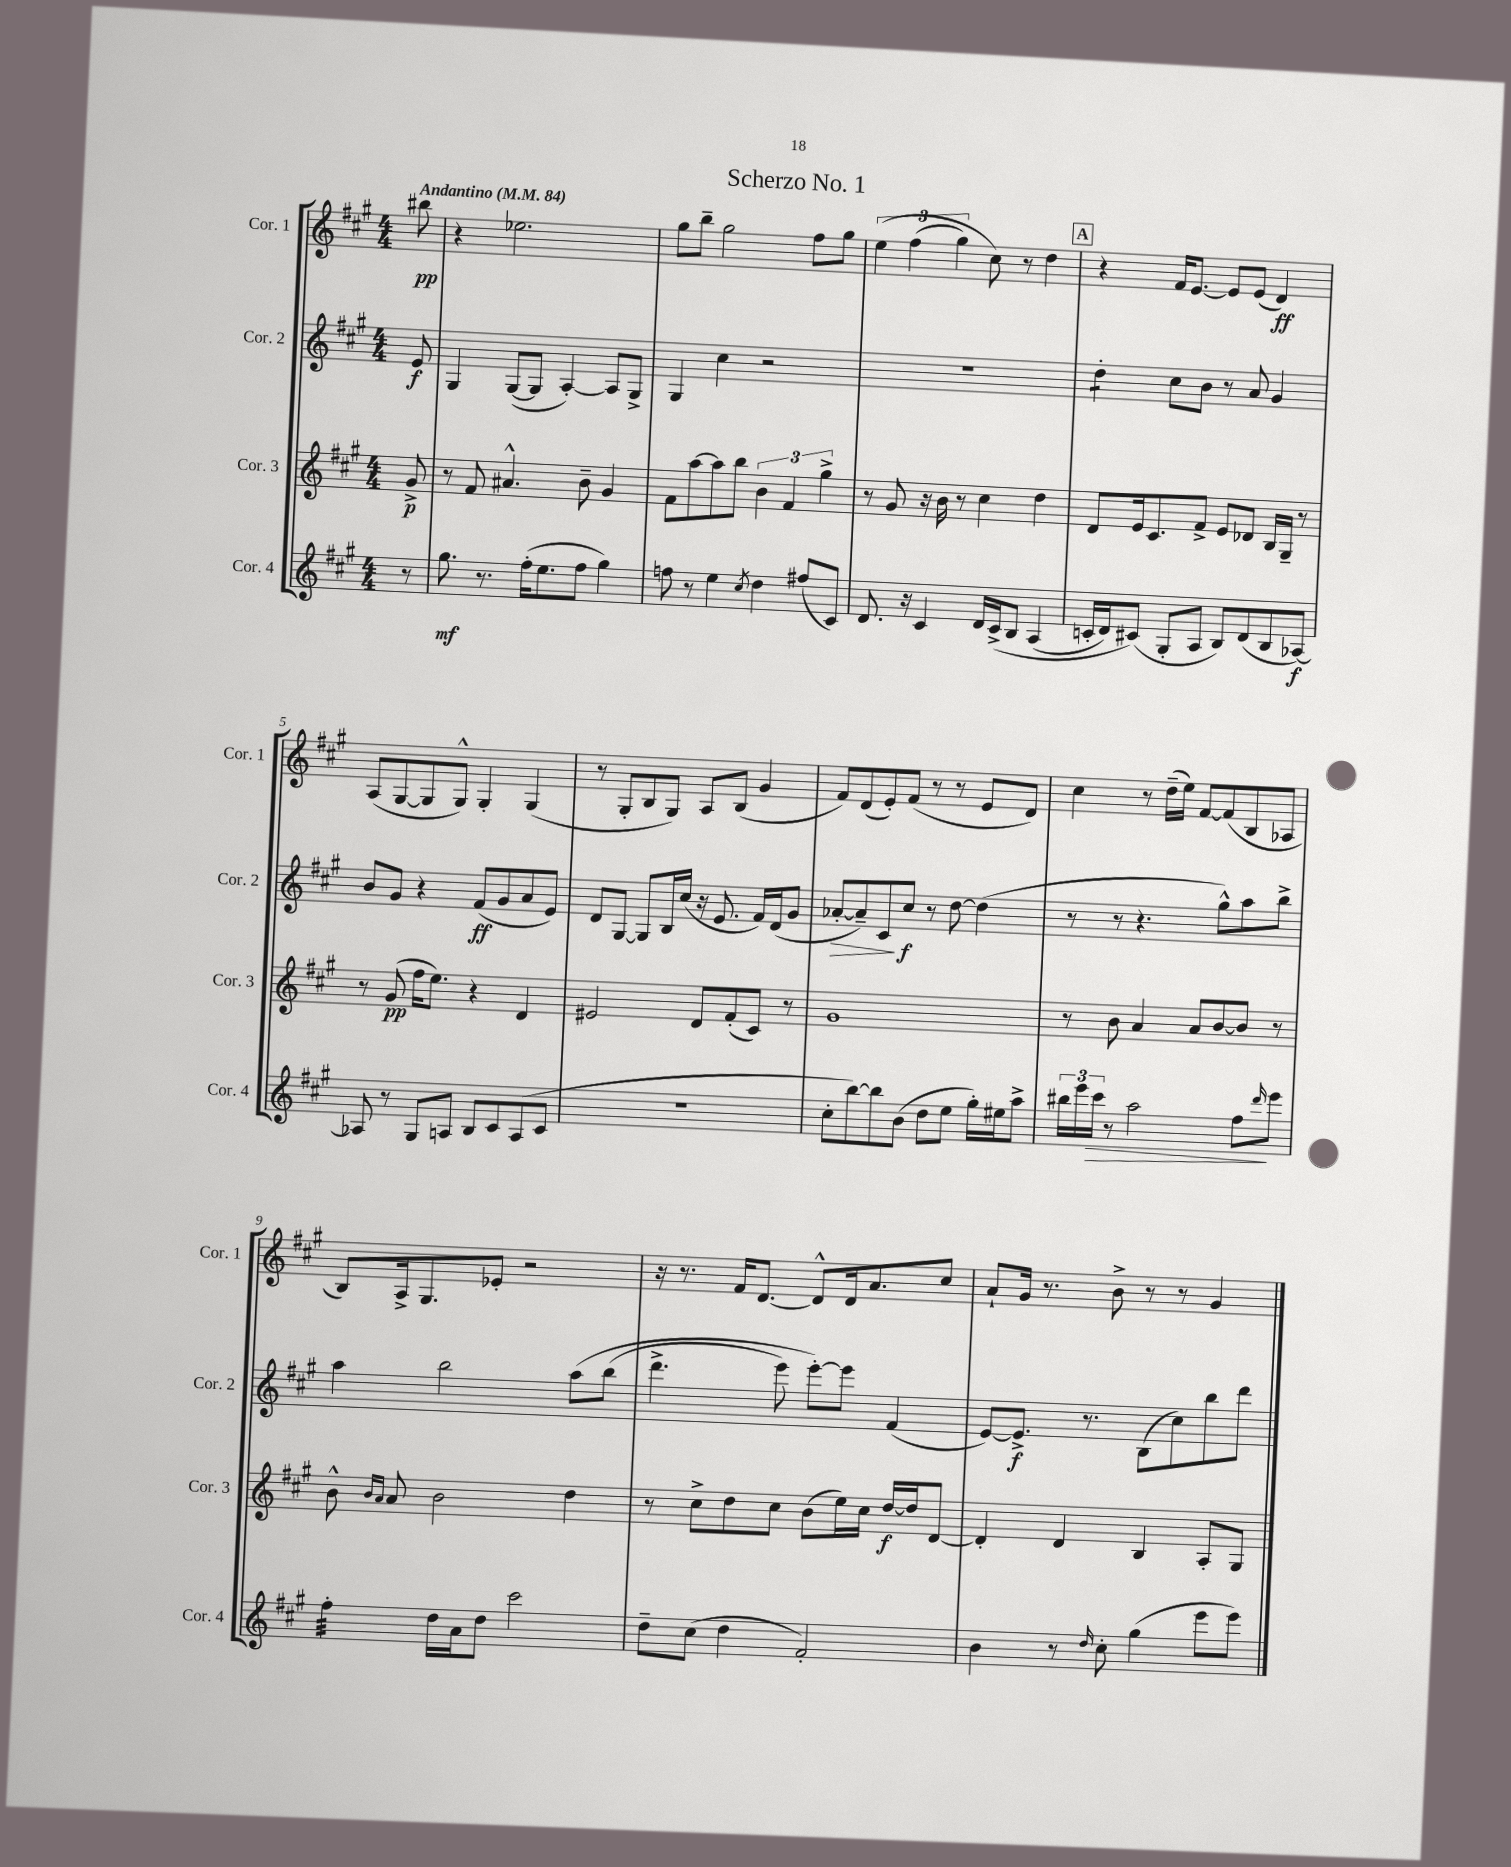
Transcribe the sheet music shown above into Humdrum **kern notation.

**kern	**kern	**kern	**kern
*staff4	*staff3	*staff2	*staff1
*clefG2	*clefG2	*clefG2	*clefG2
*k[f#c#g#]	*k[f#c#g#]	*k[f#c#g#]	*k[f#c#g#]
*M4/4	*M4/4	*M4/4	*M4/4
*MM84	*MM84	*MM84	*MM84
8r	8g#^/	8e/	8bb#\
=	=	=	=
8.gg#\	8r	4G#/	4r
.	8f#/	.	.
8.r	.	.	.
.	4.a#^^/	([8G#/L	2.ee-\
(16ff#'\LK	.	8G#/]J	.
8.ee\	.	.	.
.	.	[4A'/)	.
8ff#\J	8b~\	.	.
4gg#\)	4g#/	8A/]L	.
.	.	8G#^/J	.
=	=	=	=
8ff\	8f#\L	4G#/	8gg#\L
8r	[8aa\	.	8bb~\J
4ee\	8aa\]	4cc#\	2gg#\
.	8bb\J	.	.
8qcc#/	.	.	.
4dd\	6b\	2r	.
.	6f#/	.	.
(8ff#/L	.	.	8ff#\L
.	6gg#^\	.	.
8c#/J)	.	.	8gg#\J
=	=	=	=
8.d/	8r	1r	&(6ee\
.	8g#/	.	.
.	.	.	(6ff#\
16r	.	.	.
4c#/	16r	.	.
.	16b\	.	.
.	.	.	6gg#\)
.	8r	.	.
16d/LL	4cc#\	.	8cc#\&)
&(16c#^/J	.	.	.
8B/J	.	.	8r
(4A/	4dd\	.	4dd\
=	=	=	=
16c'/LL	8d/L	4dd'\	4r
16d/J)	.	.	.
(8c#/J&)	16e/k	.	.
.	8.c#/	.	.
8G#'/L	.	8cc#\L	16f#/LK
.	.	.	[8.e/J
8A/J	8f#^/J	8b\J	.
8B/L)	8e/L	8r	8e/]L
(8d/	8d-/J	8a/	(8e/J
8B/	16B/LL	4g#/	4d/)
.	16G#~/JJ	.	.
[8A-/J)	8r	.	.
=	=	=	=
8A-/]	8r	8b/L	(8A/L
8r	(8g#/	8g#/J	[8G#/
8G#/L	16ff#\LK	4r	8G#/]
.	8.ee\J)	.	.
8A/J	.	.	8G#^^/J)
8B/L	4r	(8f#/L	4G#'/
8c#/	.	8g#/	.
(8A/	4d/	8a/	(4G#/
8c#/J	.	8e/J)	.
=	=	=	=
1r	2e#/	8d/L	8r
.	.	[8G#/J	8G#'/L
.	.	8G#/]L	8B/
.	.	16B/L	8G#/J)
.	.	(16cc#/JJ	.
.	8d/L	16r	8A/L
.	.	8.e/	.
.	(8f#'/	.	(8B/J
.	8c#/J)	16f#/LL)	4g#/
.	.	(16d/J	.
.	8r	8g#/J	.
=	=	=	=
8cc#'\L	1g#	[8a-'/L	8f#/L)
[8bb\)	.	8a-~/])	(8d/
8bb\]	.	8c#/	8e'/)
(8b\J	.	8cc#/J	(8f#/J
8dd\L	.	8r	8r
8ee\J	.	[8dd\	8r
16gg#'\LL)	.	(4dd\]	8e/L
16ee#\J	.	.	.
8aa^\J	.	.	8d/J)
=	=	=	=
24bb#\LL	8r	8r	4cc#\
24eee\	.	.	.
24ccc#\JJ	.	.	.
8r	8b\	8r	.
2aa\	4a/	4.r	8r
.	.	.	(16dd~\LL
.	.	.	16ee\JJ)
.	8a/L	.	[8f#/L
.	[8b/	8gg#^^\L)	(8f#/]
8ff#\L	8b/]J	8aa\	8B/
16qqddd/	.	.	.
8eee\J	8r	8bb^\J	8A-/J
=	=	=	=
4ff#'\	8b^^\	4aa\	8B/L)
.	16qqb/LL	.	.
.	16qqa/JJ	.	.
.	8a/	.	16A^/k
.	.	.	8.G#/
16dd\LL	2b\	2bb\	.
16a\J	.	.	.
8dd\J	.	.	8e-'/J
2ccc#\	.	.	2r
.	4dd\	&(8aa\L	.
.	.	(8bb\J	.
=	=	=	=
8dd~\L	8r	4.ddd^\	16r
.	.	.	8.r
(8cc#\J	8cc#^\L	.	.
4dd\	8dd\	.	16f#/LK
.	.	.	[8.d/J
.	8cc#\J	8eee\)	.
2f#'/)	(8b\L	[8eee'\L&)	8d^^/]L
.	16ee\L)	8eee\]J	16d/k
.	16cc#\JJ	.	8.a/
.	[16dd/LL	(4f#/	.
.	16dd/]J	.	.
.	[8d/J	.	8cc#/J
=	=	=	=
4b\	4d'/]	[8e/L)	8a`/L
.	.	8.e^/]J	16g#/Jk
.	.	.	8.r
8r	4d/	.	.
.	.	8.r	.
16qqdd/	.	.	.
8cc#'\	.	.	8b^\
(4gg#\	4B/	(8B\L	8r
.	.	8cc#\)	8r
8eee\L	8A'/L	8bb\	4g#/
8eee\J)	8G#/J	8ddd\J	.
==	==	==	==
*-	*-	*-	*-
